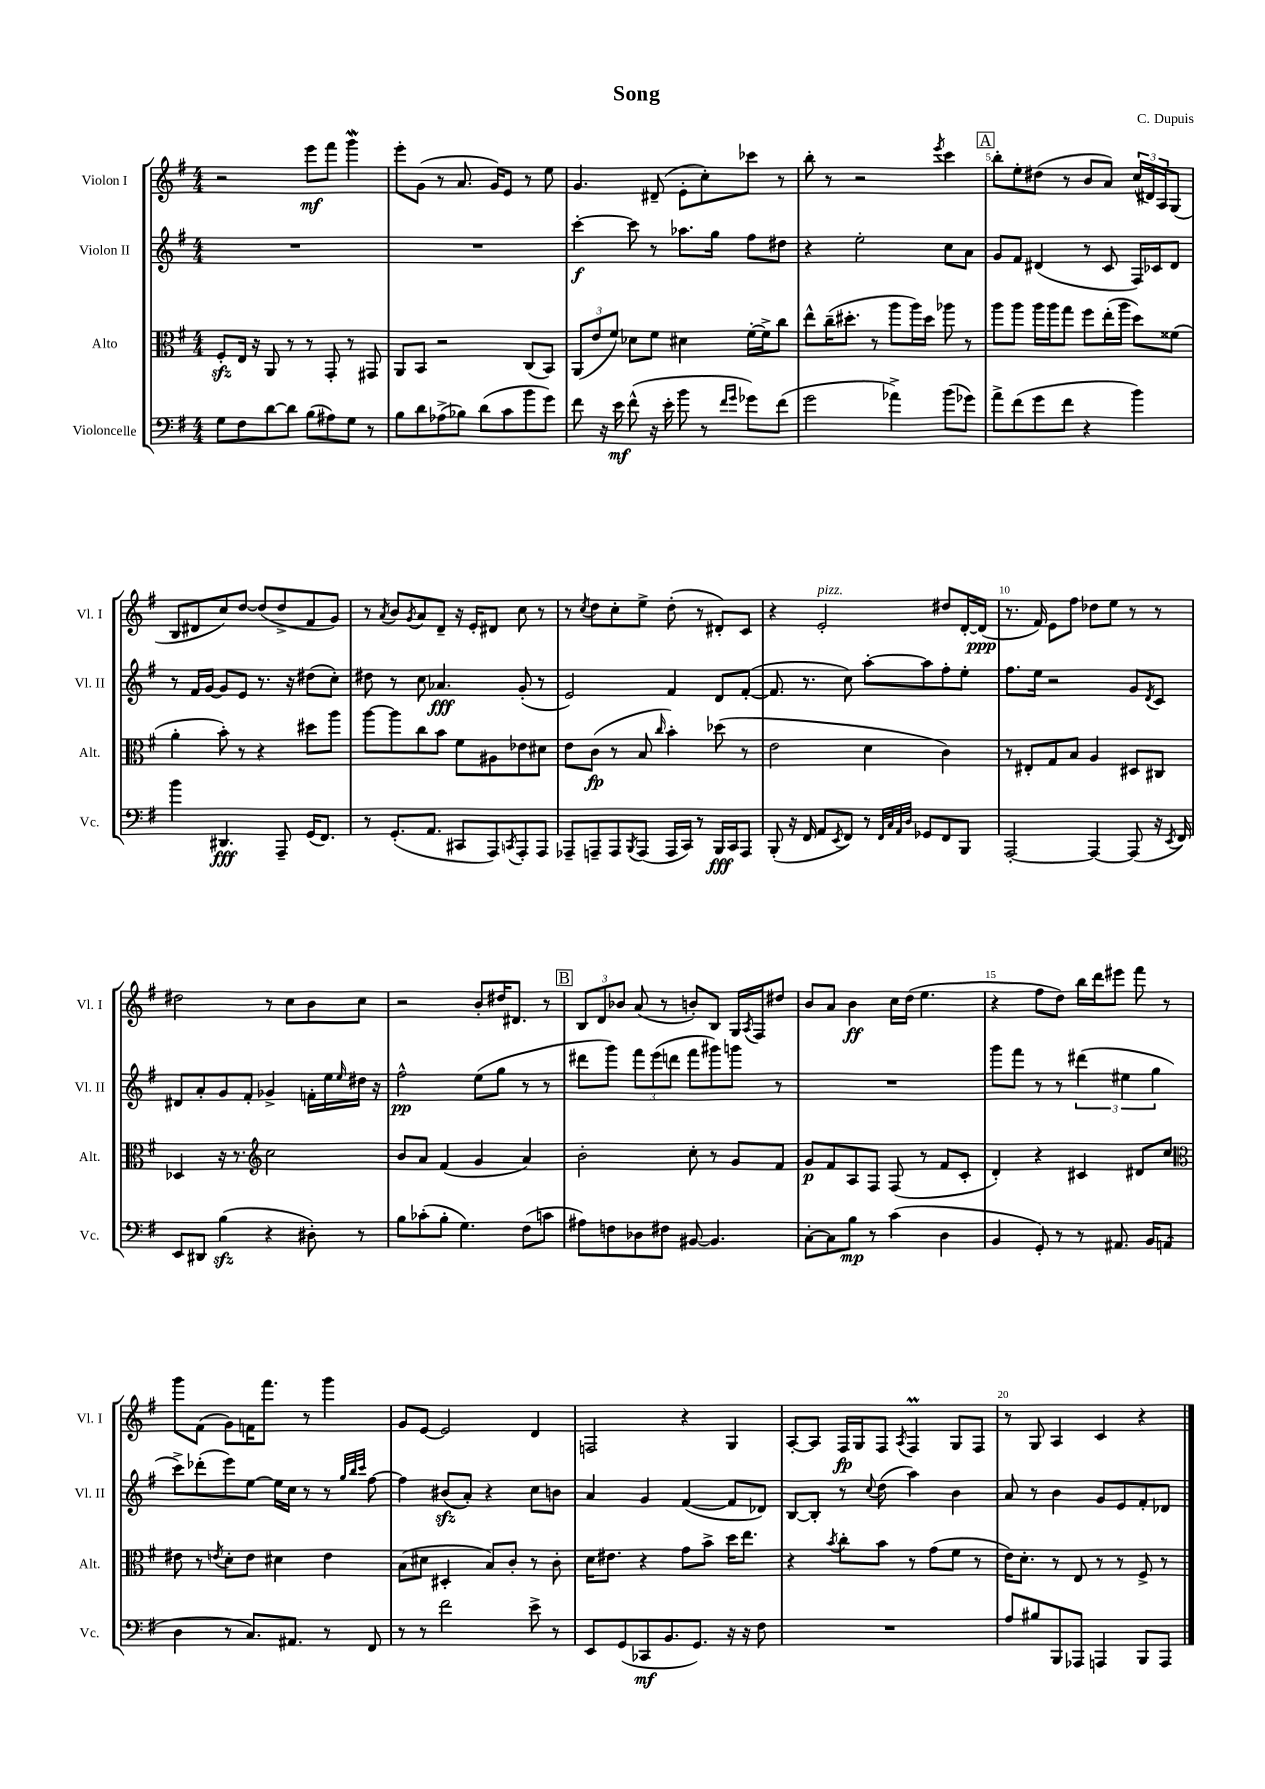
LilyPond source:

\header { title = "Song" composer = "C. Dupuis" }
<<
\new StaffGroup <<
\new Staff = "s0" \with { instrumentName = "Violon I" shortInstrumentName = "Vl. I" } {
    \clef treble \key g \major \numericTimeSignature \time 4/4
    r2 e'''8\mf fis'''8 g'''4\mordent |
    e'''8-. g'8( r8 a'8. g'16) e'8 r8 e''8 |
    g'4. dis'8--( e'8-. c''8-.) ces'''8 r8 |
    b''8-. r8 r2 \acciaccatura { e'''8 } c'''4 |
    \mark \markup { \box "A" } b''8-. e''8-. dis''8( r8 b'8 a'8) \tuplet 3/2 { c''16( dis'16) a16 } g8( |
    b8 dis'8 c''8) d''8~ d''8( d''8-> fis'8 g'8) |
    r8 \acciaccatura { a'8 } b'8 \acciaccatura { g'8 } a'8 d'8-- r16 e'16-. dis'8 c''8 r8 |
    r8 \acciaccatura { c''8 } d''8 c''8-. e''8-> d''8-.( r8 dis'8-.) c'8 |
    r4 e'2-.^\markup { \italic "pizz." } dis''8 d'16~-. d'16\ppp( |
    r8. fis'16) e'8 fis''8 des''8 e''8 r8 r8 |
    dis''2 r8 c''8 b'8 c''8 |
    r2 b'8-. dis''16 dis'8. r8 |
    \mark \markup { \box "B" } \tuplet 3/2 { b8 d'8 bes'8 } a'8( r8 b'8-.) b8 g16 \acciaccatura { a8 } fis16 dis''8 |
    b'8 a'8 b'4\ff c''16 d''16( e''4. |
    r4 fis''8 d''8) b''16 d'''16 eis'''8 fis'''8 r8 |
    g'''8 fis'8( g'8) f'16 fis'''8. r8 g'''4 |
    g'8 e'8~ e'2 d'4 |
    f2 r4 g4 |
    a8~-. a8 fis16\fp g16 fis8 \acciaccatura { a8 } fis4\prall g8 fis8 |
    r8 g8 a4 c'4 r4 \bar "|." |
}
\new Staff = "s1" \with { instrumentName = "Violon II" shortInstrumentName = "Vl. II" } {
    \clef treble \key g \major \numericTimeSignature \time 4/4
    R1 |
    R1 |
    c'''4~-.\f c'''8 r8 aes''8. g''16 fis''8 dis''8 |
    r4 e''2-. c''8 a'8 |
    \mark \markup { \box "A" } g'8 fis'8 dis'4( r8 c'8 fis16) ces'16 dis'8 |
    r8 fis'16 g'16~ g'8 e'8 r8. r16 dis''8( c''8-.) |
    dis''8 r8 c''8 aes'4.\fff g'8-.( r8 |
    e'2) fis'4 d'8 fis'8~-.( |
    fis'8. r8. c''8) a''8~-. a''8 fis''8-. e''8-. |
    fis''8. e''16 r2 g'8 \acciaccatura { d'8 } c'8 |
    dis'8 a'8-. g'8 fis'8-. ges'4-> f'16-. e''16 \grace { e''16 } dis''16 r16 |
    fis''2-^\pp e''8( g''8 r8 r8 |
    \mark \markup { \box "B" } dis'''8 g'''8) \tuplet 3/2 { fis'''8 e'''8( d'''8 } fis'''8 gis'''8) g'''8 r8 |
    R1 |
    g'''8 fis'''8 r8 r8 \tuplet 3/2 { dis'''4( eis''4 g''4 } |
    c'''8->) des'''8-.( e'''8) e''8~ e''16 c''16 r8 r8 \grace { g''32 b''32 c'''32 } fis''8~ |
    fis''4 bis'8\sfz( a'8-.) r4 c''8 b'8 |
    a'4 g'4 fis'4~( fis'8 des'8) |
    b8~ b8-. r8 \appoggiatura { c''8 } d''8( a''4) b'4 |
    a'8 r8 b'4 g'8 e'8 fis'8-. des'8 \bar "|." |
}
\new Staff = "s2" \with { instrumentName = "Alto" shortInstrumentName = "Alt." } {
    \clef alto \key g \major \numericTimeSignature \time 4/4
    fis8-.\sfz e16 r16 a,8 r8 r8 g,8-. r8 gis,8 |
    a,8 b,8 r2 c8( b,8) |
    \tuplet 3/2 { a,8( e'8 fis'8) } des'8 fis'8 dis'4 fis'16~-. fis'16-> c''8 |
    e''8-^ c''16--( dis''8.-. r8 a''8 a''16) dis''16 aes''8 r8 |
    \mark \markup { \box "A" } a''8 a''8 a''16 a''16 g''8 fis''8 e''16-.( a''16 d''8) fisis'8( |
    a'4-. b'8-.) r8 r4 dis''8 a''8 |
    a''8~ a''8 c''8 b'8 fis'8 ais8 ees'8 dis'8 |
    e'8 c'8\fp( r8 b8 \grace { c''16 } b'4-.) des''8( r8 |
    e'2 d'4 c'4) |
    r8 eis8-. g8 b8 a4 dis8 cis8 |
    des4 r16 r8. \clef treble c''2 |
    b'8 a'8 fis'4( g'4 a'4) |
    \mark \markup { \box "B" } b'2-. c''8-. r8 g'8 fis'8 |
    g'8\p fis'8 a8 fis8 fis8( r8 fis'8 c'8-. |
    d'4-.) r4 cis'4 dis'8 c''8 |
    \clef alto eis'8 r8 \acciaccatura { e'8 } d'8-. e'8 dis'4 e'4 |
    b8( dis'8 dis4-. b8) c'8-. r8 c'8-. |
    d'16 eis'8. r4 g'8 b'8-> d''16 e''8. |
    r4 \acciaccatura { b'8 } c''8-. b'8 r8 g'8( fis'8 r8 |
    e'16) d'8.-. r8 e8 r8 r8 fis8-> r8 \bar "|." |
}
\new Staff = "s3" \with { instrumentName = "Violoncelle" shortInstrumentName = "Vc." } {
    \clef bass \key g \major \numericTimeSignature \time 4/4
    g8 fis8 d'8~ d'8 b8( ais8) g8 r8 |
    b8 d'8 aes8->( bes8) d'8( c'8 b'8 g'8) |
    fis'8 r16 e'16\mf fis'8-^( r16 e'16-. b'8 r8 \grace { fis'16 g'16 } ges'8) fis'8( |
    g'2 aes'4->) b'8( ges'8) |
    \mark \markup { \box "A" } a'8-> fis'8( g'8 fis'8 r4 b'4) |
    b'4 dis,4.\fff a,,8-- g,16( fis,8.) |
    r8 g,8.-.( a,8. cis,8 a,,8) \acciaccatura { c,8 } a,,8-. a,,8 |
    aes,,8-- a,,8-- a,,8 \acciaccatura { b,,8 } a,,8( a,,16 c,16) r8 b,,16\fff c,16 a,,8 |
    b,,8-.( r16 fis,16 a,8 \acciaccatura { e,8 } fis,8) r8 \grace { fis,32 c32 a,32 d32 } ges,8 fis,8 b,,8 |
    a,,2~-. a,,4~ a,,8( r16 \acciaccatura { e,8 } fis,16) |
    e,8 dis,8 b4\sfz( r4 dis8-.) r8 |
    b8 ces'8-.( b8-. g4.) fis8( c'8 |
    \mark \markup { \box "B" } ais8) f8 des8 fis8 bis,8~ bis,4. |
    c8~-. c8 b8\mp r8 c'4( d4 |
    b,4 g,8-.) r8 r8 ais,8. b,16 a,8( |
    d4 r8 c8.) ais,8. r8 fis,8 |
    r8 r8 fis'2 e'8-> r8 |
    e,8 g,8( ces,8\mf b,8. g,8.) r16 r16 fis8 |
    R1 |
    a8 bis8 b,,8 aes,,8 a,,4 b,,8 a,,8 \bar "|." |
}
>>
>>
\layout { \context { \Score \override BarNumber.break-visibility = ##(#f #t #t) barNumberVisibility = #(every-nth-bar-number-visible 5) } }
